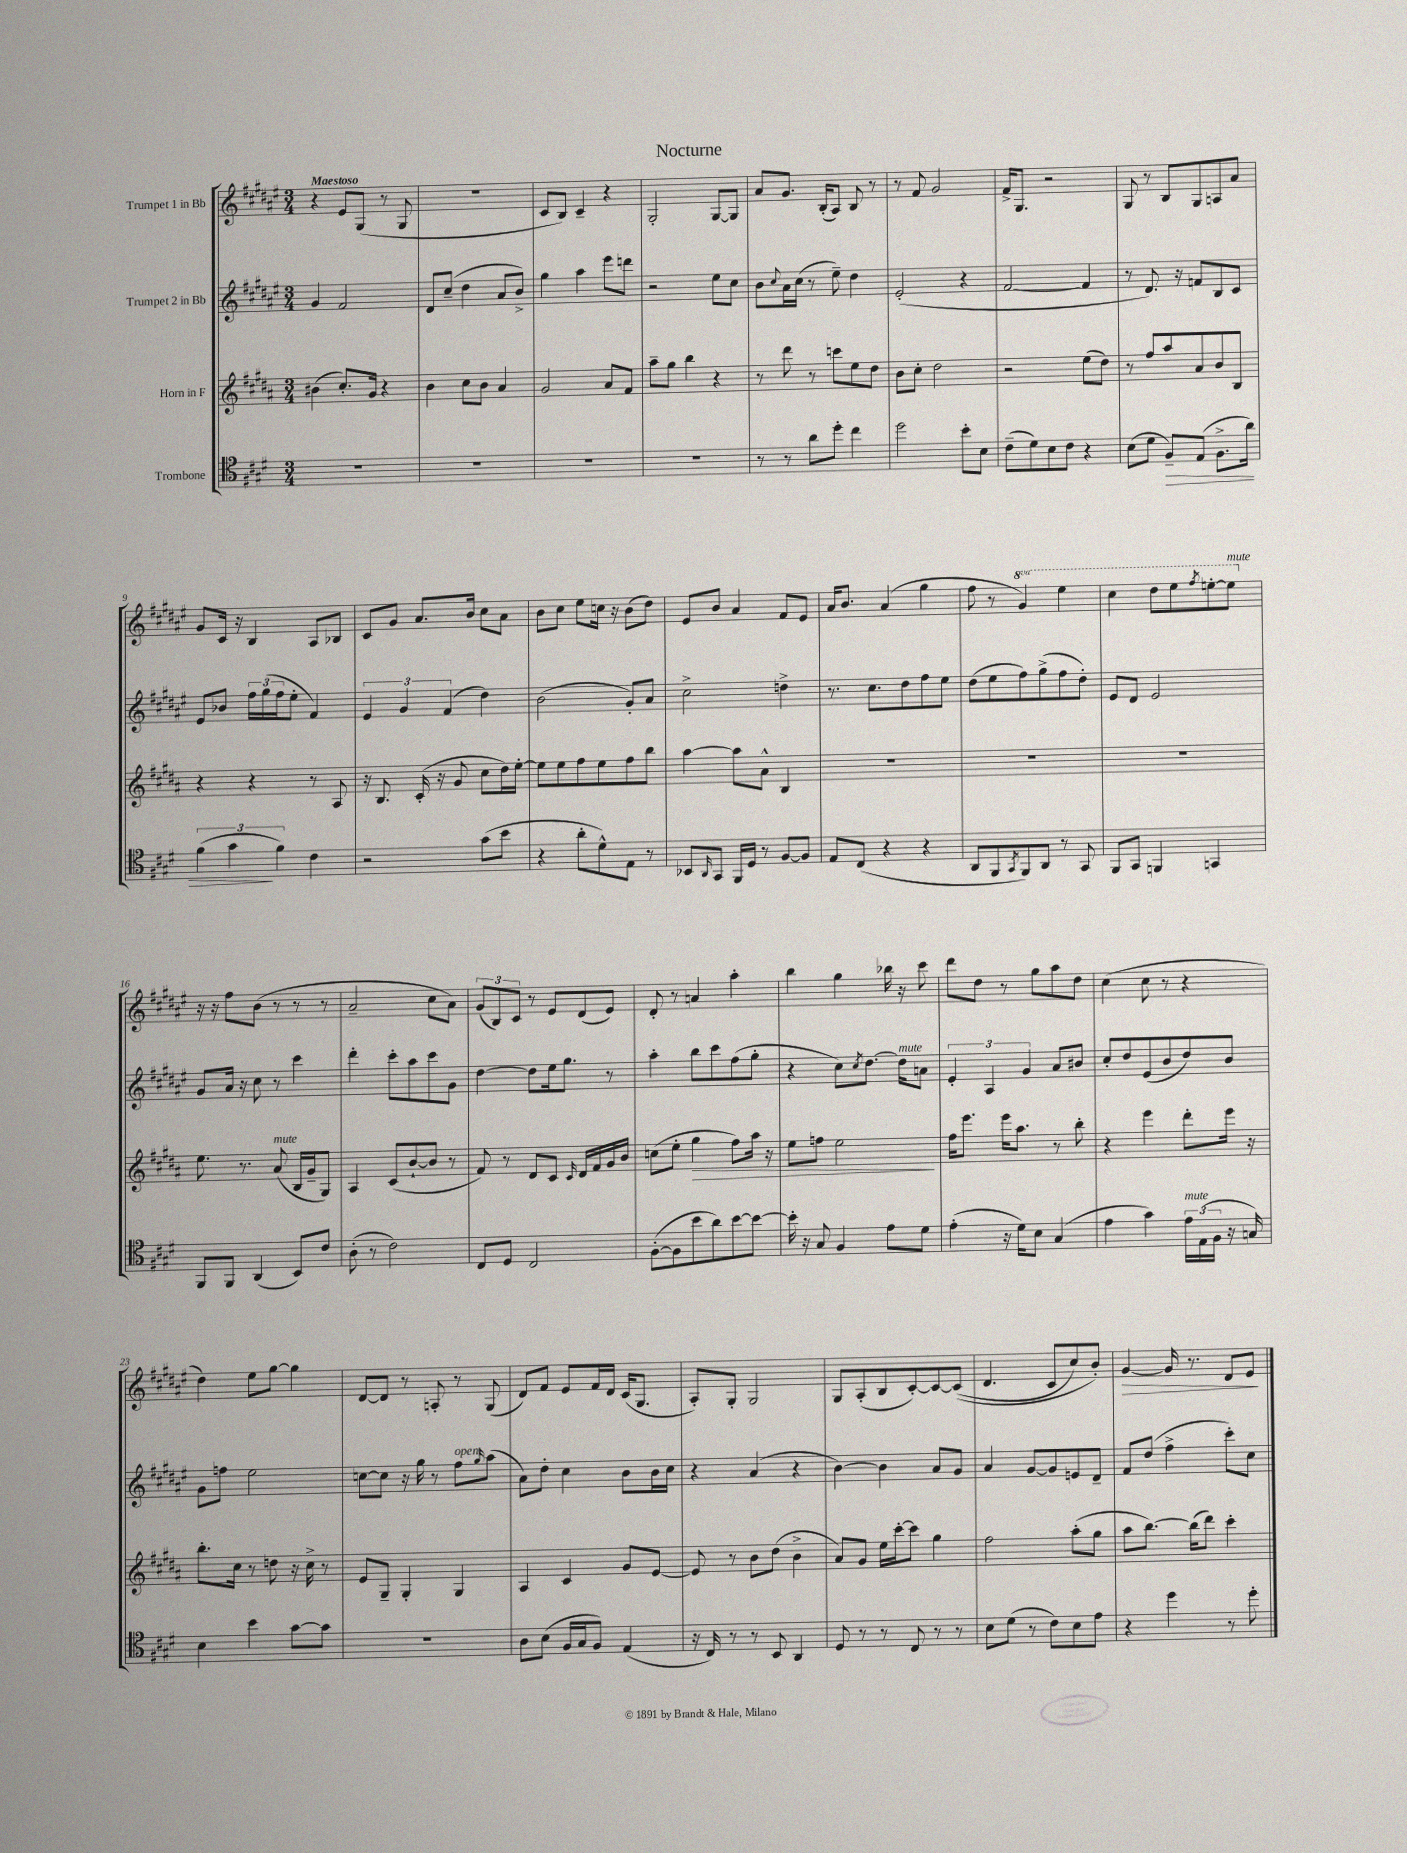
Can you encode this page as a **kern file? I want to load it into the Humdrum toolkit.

**kern	**kern	**kern	**kern
*staff4	*staff3	*staff2	*staff1
*clefC4	*clefG2	*clefG2	*clefG2
*k[f#c#g#d#]	*k[f#c#g#d#a#]	*k[f#c#g#d#a#e#]	*k[f#c#g#d#a#e#]
*M3/4	*M3/4	*M3/4	*M3/4
2.r	(4b#\	4g#/	4r
.	8.cc#'/L)	2f#/	8e#/L
.	.	.	(8G#/J
.	16g#/Jk	.	.
.	4r	.	8r
.	.	.	8G#/
=	=	=	=
2.r	4b\	8d#/L	2.r
.	.	(8cc#~/J	.
.	8cc#\L	4dd#\	.
.	8b\J	.	.
.	4a#/	8a#/L	.
.	.	8b^/J)	.
=	=	=	=
2.r	2g#/	4gg#\	8c#/L
.	.	.	8B/J)
.	.	4aa#\	4c#~/
.	8a#/L	8eee#\L	4r
.	8f#/J	8ddd\J	.
=	=	=	=
2.r	8aa#~\L	2r	2G#'/
.	8gg#\J	.	.
.	4bb\	.	.
.	4r	8ee#\L	[8G#/L
.	.	8cc#\J	8G#/]J
=	=	=	=
8r	8r	8b\L	8a#/L
.	.	8qqcc#/	.
8r	8ddd#\	16a#\L	8.g#/J
.	.	(16cc#\JJ	.
8a\L	8r	8r	.
.	.	.	(16B'/LK
8dd#'\J	8ccc\L	8ee#~\)	8A#/J)
4cc#\	8ee\	4dd#\	8B/
.	8dd#\J	.	8r
=	=	=	=
2dd#\	8b\L	(2e#'/	8r
.	8cc#'\J	.	8f#/
.	2dd#\	.	2g#/
8b'\L	.	4r	.
8B\J	.	.	.
=	=	=	=
(8c#~\L	2r	[2f#/	16f#^/LK
.	.	.	8.G#/J
8d#\)	.	.	.
8B\	.	.	2r
8c#\J	.	.	.
4r	(8ee\L	4f#/]	.
.	8dd#\J)	.	.
=	=	=	=
(8B\L	8r	8r	8G#/
8d#\J	8ff#/L	8.d#/)	8r
8F#~/L)	8aa#/	.	8B/L
.	.	16r	.
(8E/J	8a#/	8f/L	8G#/
8.F#^\L	8b/	8B/	8A/
.	8B/J	8c#/J	8a#/J
16a\Jk)	.	.	.
=	=	=	=
(6f#\	4r	8e#/L	8g#/L
.	.	8b-/J	16c#/Jk
6g#\	.	.	.
.	.	.	16r
.	4r	24ff#\LL	4B/
.	.	(24gg#\	.
6f#\)	.	24ff#\J	.
.	.	8ee#'\J	.
4c#\	8r	4f#/)	8A#/L
.	8A#/	.	8B-/J
=	=	=	=
2r	16r	6e#/	8c#/L
.	8.B/	.	.
.	.	.	8g#/J
.	.	6g#/	.
.	(16c#'/	.	8.a#/L
.	16r	.	.
.	.	(6f#/	.
.	8g#/	.	.
.	.	.	16b/Jk
(8g#\L	8cc#\L	4dd#\)	8cc#\L
8b\J	16dd#\L)	.	8a#\J
.	[16ee'\JJ	.	.
=	=	=	=
4r	8ee\]L	(2b\	8b\L
.	8ee\	.	8cc#\J
8a'\L	8ff#\	.	8ee#\L
8d#^^\)	8ee\	.	16cc\Jk
.	.	.	16r
8E\J	8ff#\	8g#'/L)	(8b\L
8r	8bb\J	8a#/J	8dd#\J)
=	=	=	=
8BB-/L	[4aa#\	2cc#^\	8e#/L
16qqAA/	.	.	.
8GG#/J	.	.	8b/J
16FF#/LL	8aa#\]L	.	4a#/
16D#/JJ	.	.	.
8r	8a#^^\J	.	.
[8F#/L	4B/	4dd^\	8f#/L
8F#/]J	.	.	8e#/J
=	=	=	=
8E/L	2.r	8.r	16a#/LK
.	.	.	8.b/J
(8C#/J	.	.	.
.	.	8.cc#\L	.
4r	.	.	(4a#/
.	.	8dd#\	.
4r	.	8ff#\	4gg#\
.	.	8ee#\J	.
=	=	=	=
8AA/L	2.r	(8dd#\L	8ff#\
8FF#/	.	8ee#\	8r
8qGG#/	.	.	.
8FF#/)	.	8ff#\)	4gg#/)
8AA/J	.	(8gg#^\	.
8r	.	8ff#\	4eee#\
8GG#/	.	8dd#'\J)	.
=	=	=	=
8FF#/L	2.r	8e#/L	4ccc#\
8GG#/J	.	8d#/J	.
4FF/	.	2e#/	8ddd#\L
.	.	.	8eee#\
.	.	.	8qfff#/
4GG/	.	.	[8eee'\
.	.	.	8eee\]J
=	=	=	=
8FF#/L	8.ee\	8g#/L	16r
.	.	.	16r
8FF#/J	.	16a#/Jk	8ff#\L
.	8.r	16r	.
(4AA/	.	8cc#\	(8b\J
.	(8a#/	8r	8r
8BB/L)	16B/LL	4ccc#\	8r
.	16g#~/J	.	.
8c#/J	8G#/J)	.	8r
=	=	=	=
(8A'\	4A#/	4ddd#'\	2a#~/
8r	.	.	.
2c#\)	(8c#/L	8ccc#'\L	.
.	[8b`/	8aa#\	.
.	8b/]J	8ccc#\	8cc#\L
.	8r	8g#\J	8a#\J)
=	=	=	=
8C#/L	8f#/)	[4dd#\	(12g#/L
.	.	.	12B/)
8D#/J	8r	.	.
.	.	.	12c#/J
2C#/	8d#/L	8dd#\]L	8r
.	8c#/J	16ee#\k	8e#/L
.	.	8.gg#\J	.
.	16qqc#/	.	.
.	16d#/LL	.	(8d#/
.	16f#/	.	.
.	16g#/	8r	8e#/J)
.	16b/JJ	.	.
=	=	=	=
([8F#'\L	(8cc\L	4aa#'\	8d#'/
8F#\]	8ee'\J	.	8r
8b\	4gg#\	8bb\L	4a/
8a\)	.	8ccc#\	.
[8b\	8ff#\L)	(8ff#\	4aa#'\
8b\_J	16aa#\Jk	8gg#'\J	.
.	16r	.	.
=	=	=	=
16b'\]	8ee\L	4r	4bb\
16r	.	.	.
8G#/	8ff\J	.	.
4F#/	2ee\	8cc#\L)	4gg#\
.	.	8qcc#/	.
.	.	[8.dd#\J	.
8e\L	.	.	16bb-\
.	.	16dd#\]LK	16r
8d#\J	.	8a\J	8ccc#\
=	=	=	=
(4e'\	16ff#\LK	6e#'/	8ddd#\L
.	8.eee\J	.	.
.	.	.	8dd#\J
.	.	6A#/	.
16r	16eee\LK	.	8r
16d#\LK)	8.aa#\J	.	.
.	.	6g#/	.
8B\J	.	.	8gg#\L
(4G#/	8r	8a#/L	8aa#\
.	8bb'\	8b#/J	8dd#\J
=	=	=	=
4e\	4r	8cc#'/L	(4cc#\
.	.	8dd#/	.
4g#\)	4eee\	(8e#/	8cc#\
.	.	8b/	8r
24e\LL	8ddd#'\L	8dd#/)	4r
(24E\	.	.	.
24F#\JJ	.	.	.
16r	16eee\Jk	8b/J	.
16G/)	16r	.	.
=	=	=	=
4B\	8.bb'\L	8g#\L	4dd#\)
.	.	8ff\J	.
.	16cc#\Jk	.	.
4b\	8r	2ee#\	8ee#\L
.	8dd\	.	[8gg#\J
[8g#\L	16r	.	4gg#\]
.	16cc#^\	.	.
8g#\]J	8r	.	.
=	=	=	=
2.r	8e/L	[8cc\L	[8d#/L
.	8G#~/J	8cc\]J	8d#/]J
.	4G#'/	16r	8r
.	.	16gg#\	.
.	.	8r	8A'/
.	4G#/	8ff#\L	8r
.	.	16qqgg#/	.
.	.	(8aa#\J	(8G#/
=	=	=	=
8A\L	4A#/	8a#\L)	8d#/L)
(8B\J	.	8dd#'\J	8f#/J
16F#/LL	4c#/	4cc#\	8e#/L
16G#/J	.	.	.
8F#/J)	.	.	16f#/L
.	.	.	16d#/JJ
(4E/	8g#/L	8b\L	(16c#/LK
.	.	.	8.G#/J
.	[8e/J	16b\L	.
.	.	16cc#\JJ	.
=	=	=	=
16r	8e/]	4r	8A#'/L)
16C#/)	.	.	.
8r	8r	.	8G#'/J
8r	8b\L	(4a#/	2G#/
8BB/	(8dd#\J	.	.
4AA/	4b^\	4r	.
=	=	=	=
8D#/	8a#/L)	[4b\)	8G#/L
8r	8g#/J	.	(8A#'/
8r	16ee\LL	4b\]	8B/
.	[16ccc#'\J	.	.
8C#/	8ccc#\]J	.	[8c#'/)
8r	4gg#\	8a#/L	8c#/_
8r	.	8g#/J	&((8c#/]J
=	=	=	=
8B\L	2ff#\	4a#/	4.d#/
(8d#\J	.	.	.
8r	.	[8g#/L	.
8c#\L)	.	8g#/]	8c#/L
8B\	(8aa#'\L	8e/	8cc#/)
8e\J	8gg#\J	8d#~/J	8b'/J&)
=	=	=	=
4r	8aa#\L	8f#/L	[4g#/
.	[8.bb\J)	(8dd#/J	.
4dd#\	.	4ff#^\	16g#/]
.	(16bb\]LK	.	8.r
.	8ddd#\J)	.	.
8r	4ccc#'\	8ccc#'\L)	8d#/L
8dd#'\	.	8cc#\J	8e#/J
==	==	==	==
*-	*-	*-	*-
